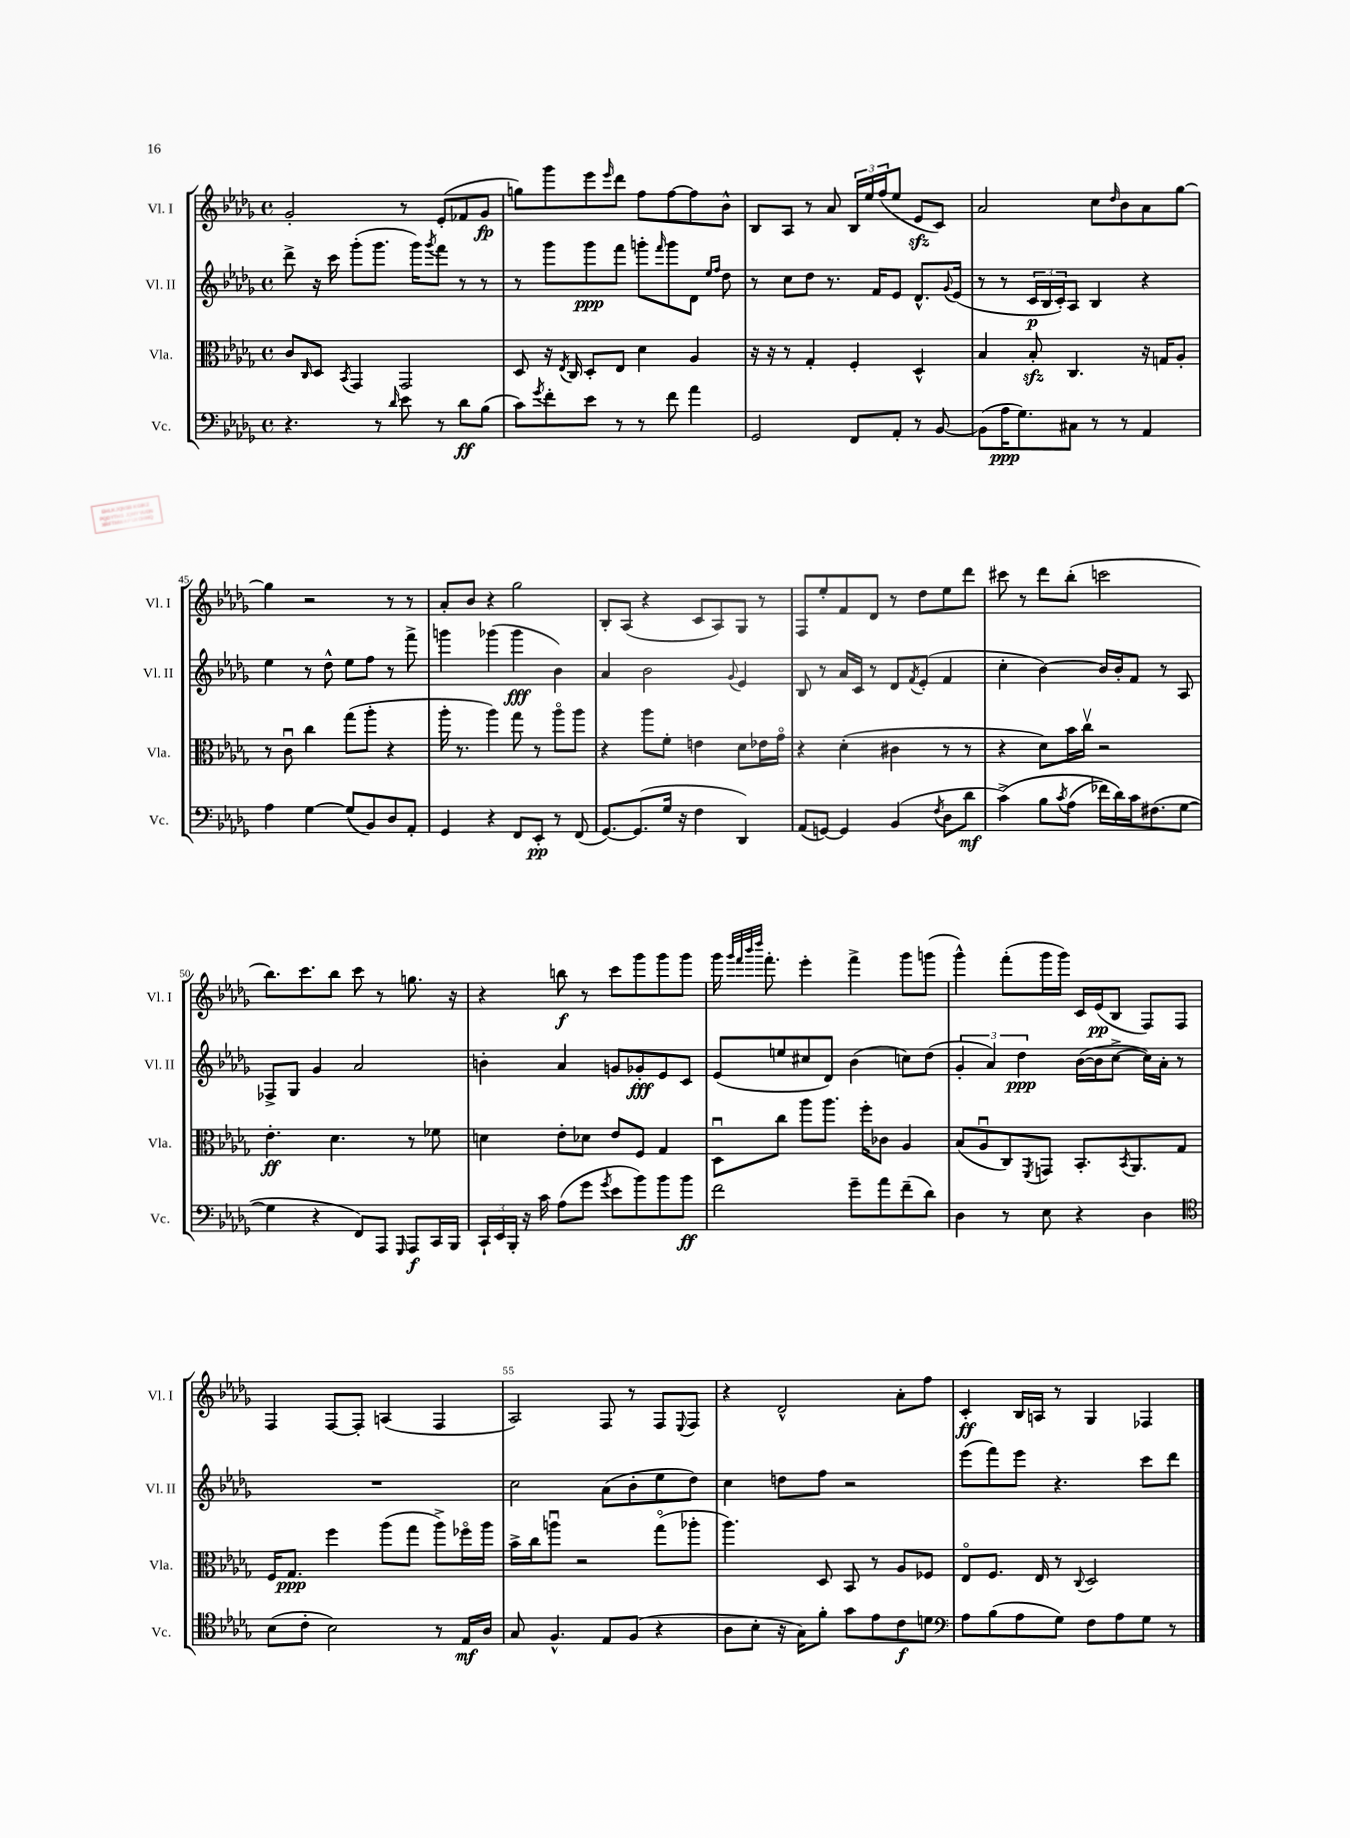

**kern	**kern	**kern	**kern
*staff4	*staff3	*staff2	*staff1
*clefF4	*clefC3	*clefG2	*clefG2
*k[b-e-a-d-g-]	*k[b-e-a-d-g-]	*k[b-e-a-d-g-]	*k[b-e-a-d-g-]
*M4/4	*M4/4	*M4/4	*M4/4
*met(c)	*met(c)	*met(c)	*met(c)
4.r	8c	8ddd-^	2g-'
.	16qqC	.	.
.	8D-	16r	.
.	.	16ccc	.
.	8qBB-	.	.
.	4GG-	(8ggg-'	.
8r	.	8.ggg-	.
16qqd-	.	.	.
8e-	2GG-	.	8r
.	.	16ggg-)	.
.	.	8qggg-	.
8r	.	8fff	(8e-'
8d-	.	8r	8f-
(8B-	.	8r	8g-
=	=	=	=
8c)	8D-	8r	8gg)
8qg-	.	.	.
8f'	16r	8ggg-	8ggg-
.	8qE-	.	.
.	16C	.	.
8e-	8D-'	8ggg-	8eee-
.	.	.	16qqeee-
8r	8E-	8fff	8ddd-
8r	4d-	8ggg'	8ff
.	.	16qqfff	.
8f	.	8ggg	[8ff
4a-	4A-	8d-	8ff]
.	.	16qqee-	.
.	.	16qqff	.
.	.	8dd-	8b-^^
=	=	=	=
2GG-	16r	8r	8B-
.	16r	.	.
.	8r	8cc	8A-
.	4G-'	8dd-	8r
.	.	8.r	8a-
8FF	4F'	.	24B-
.	.	.	24ee-
.	.	16f	.
.	.	.	(24ff
8AA-'	.	8e-	8ee-
8r	4D-^^	8.d-^^	8e-
[8BB-	.	.	8c)
.	.	8qqg-	.
.	.	(16e-	.
=	=	=	=
(8BB-]	4B-	8r	2a-
16A-	.	8r	.
8.G-)	.	.	.
.	8B-'	24c	.
.	.	24B-	.
.	.	24c')	.
8C#	4.C	8A-	.
8r	.	4B-	8cc
.	.	.	16qqdd-
8r	.	.	8b-
4AA-	16r	4r	8a-
.	16G	.	.
.	8A-'	.	[8gg-
=	=	=	=
4A-	8r	4ee-	4gg-]
.	8cu	.	.
[4G-	4cc	8r	2r
.	.	8dd-^^	.
(8G-]	(8gg-	8ee-	.
8BB-)	8aa-'	8ff	.
8D-	4r	8r	8r
8AA-'	.	8fff^	8r
=	=	=	=
4GG-	16aa-'	4ggg	8a-'
.	8.r	.	.
.	.	.	8b-
4r	4aa-)	(4ggg-	4r
8FF	8gg-	4ggg-	2gg-
8EE-'	8r	.	.
8r	8aa-o	4b-)	.
(8FF	8aa-	.	.
=	=	=	=
[8.GG-)	4r	4a-	8B-'
.	.	.	(8A-
(8.GG-]	.	.	.
.	8aa-	2b-	4r
16G-	8f'	.	.
16r	.	.	.
4F	4e	.	8c
.	.	.	8A-)
.	.	8qqg-	.
4DD-)	8d-	4e-	8G-
.	16e-	.	8r
.	16g-o	.	.
=	=	=	=
(8AA-	4r	8B-	8F
[8GG)	.	8r	8ee-'
4GG]	(4d-'	16a-	8f
.	.	16c	.
.	.	8r	8d-
(4BB-	4c#	8d-	8r
.	.	8qf	.
.	.	(8e-'	8dd-
8qF	.	.	.
8D-	8r	4f	8ee-
8d-	8r	.	8ddd-
=	=	=	=
&(4c^)	4r	4cc'	8ccc#
.	.	.	8r
8B-	8d-)	[4b-)	8ddd-
8qc	.	.	.
(8A-	16b-	.	(8bb-'
.	16ccv	.	.
16f-)	2r	16b-]	2ccc
16d-&)	.	16b-'	.
16c	.	8f	.
(8.F#	.	.	.
.	.	8r	.
[8G-	.	8A-	.
=	=	=	=
4G-]	4.e-'	8F-^	8.bb-)
.	.	8G-	.
.	.	.	8.ccc
4r	.	4g-	.
.	4.d-	.	8bb-
8FF)	.	2a-	8ccc
8AAA-	.	.	8r
16qqGGG-	.	.	.
8AAA-	8r	.	8.gg
16CC	8f-	.	.
16BBB-	.	.	16r
=	=	=	=
24CC`	4d	4b'	4r
24EE-	.	.	.
24BBB-'	.	.	.
16r	.	.	.
16c	.	.	.
(8A-	8e-'	4a-	8bb
8g-	8d-	.	8r
8qg-	.	.	.
8e-	8e-	8g	8ccc
8b-)	8F	8g-'	8ggg-
8b-	4G-	8e-	8ggg-
8b-	.	8c	8ggg-
=	=	=	=
2f	8D-u	(8e-	16ggg-
.	.	.	32qqggg-
.	.	.	32qqfff
.	.	.	32qqbbb-
.	.	.	32qqdddd-
.	.	.	8.fff'
.	8cc	8ee	.
.	8aa-	8cc#	4eee-'
.	8.aa-	8d-)	.
8g-~	.	(4b-	4fff^
.	16ff'	.	.
8a-	8c-	.	.
(8f~	4A-	8cc)	8ggg-
8d-)	.	(8dd-	(8ggg
=	=	=	=
4D-	(8B-	6g-'	4ggg-^^)
.	8A-u	.	.
.	.	6a-)	.
8r	8C)	.	(8fff'
.	.	6dd-	.
.	8qFF	.	.
8E-	8GG	.	16ggg-
.	.	.	16ggg-)
4r	8.BB-'	([16b-	16c
.	.	16b-]	(16e-
.	.	[8cc^	8B-
.	8qBB-	.	.
.	8.AA-	.	.
4D-	.	16cc])	8F)
.	.	16a-'	.
.	8G-	8r	8F
=	=	=	=
*clefC4	*	*	*
(8B-	16F	1r	4F
.	8.G-	.	.
8c'	.	.	.
2B-)	4ff	.	[8F
.	.	.	8F']
.	(8aa-	.	(4A
.	8gg-	.	.
8r	8aa-^)	.	4F
16E-	16ff-o	.	.
16A-	16aa-	.	.
=	=	=	=
8G-	16b-^	2cc	2A-)
.	16cc	.	.
4.F^^	8aau	.	.
.	2r	.	.
8E-	.	(8a-	8F
(8F	.	8b-'	8r
4r	(8gg-o	8ee-	8F
.	.	.	8qqE-
.	8aa-'	8dd-)	8F
=	=	=	=
8A-	4.aa-)	4cc	4r
8B-'	.	.	.
16r	.	8dd	2d-^^
16G-)	.	.	.
8f'	8D-	8ff	.
8g-	8BB-	2r	.
8e-	8r	.	.
8c	8A-	.	8a-'
8d	8F-	.	8ff
=	=	=	=
*clefF4	*	*	*
8A-	8E-o	(8eee-	4c'
(8B-	8.F	8fff)	.
8A-	.	8eee-	16B-
.	16E-	.	16A
8G-)	8r	4.r	8r
.	8qqC	.	.
8F	2D-	.	4G-
8A-	.	.	.
8G-	.	8ccc	4F-
8r	.	8ddd-	.
==	==	==	==
*-	*-	*-	*-
